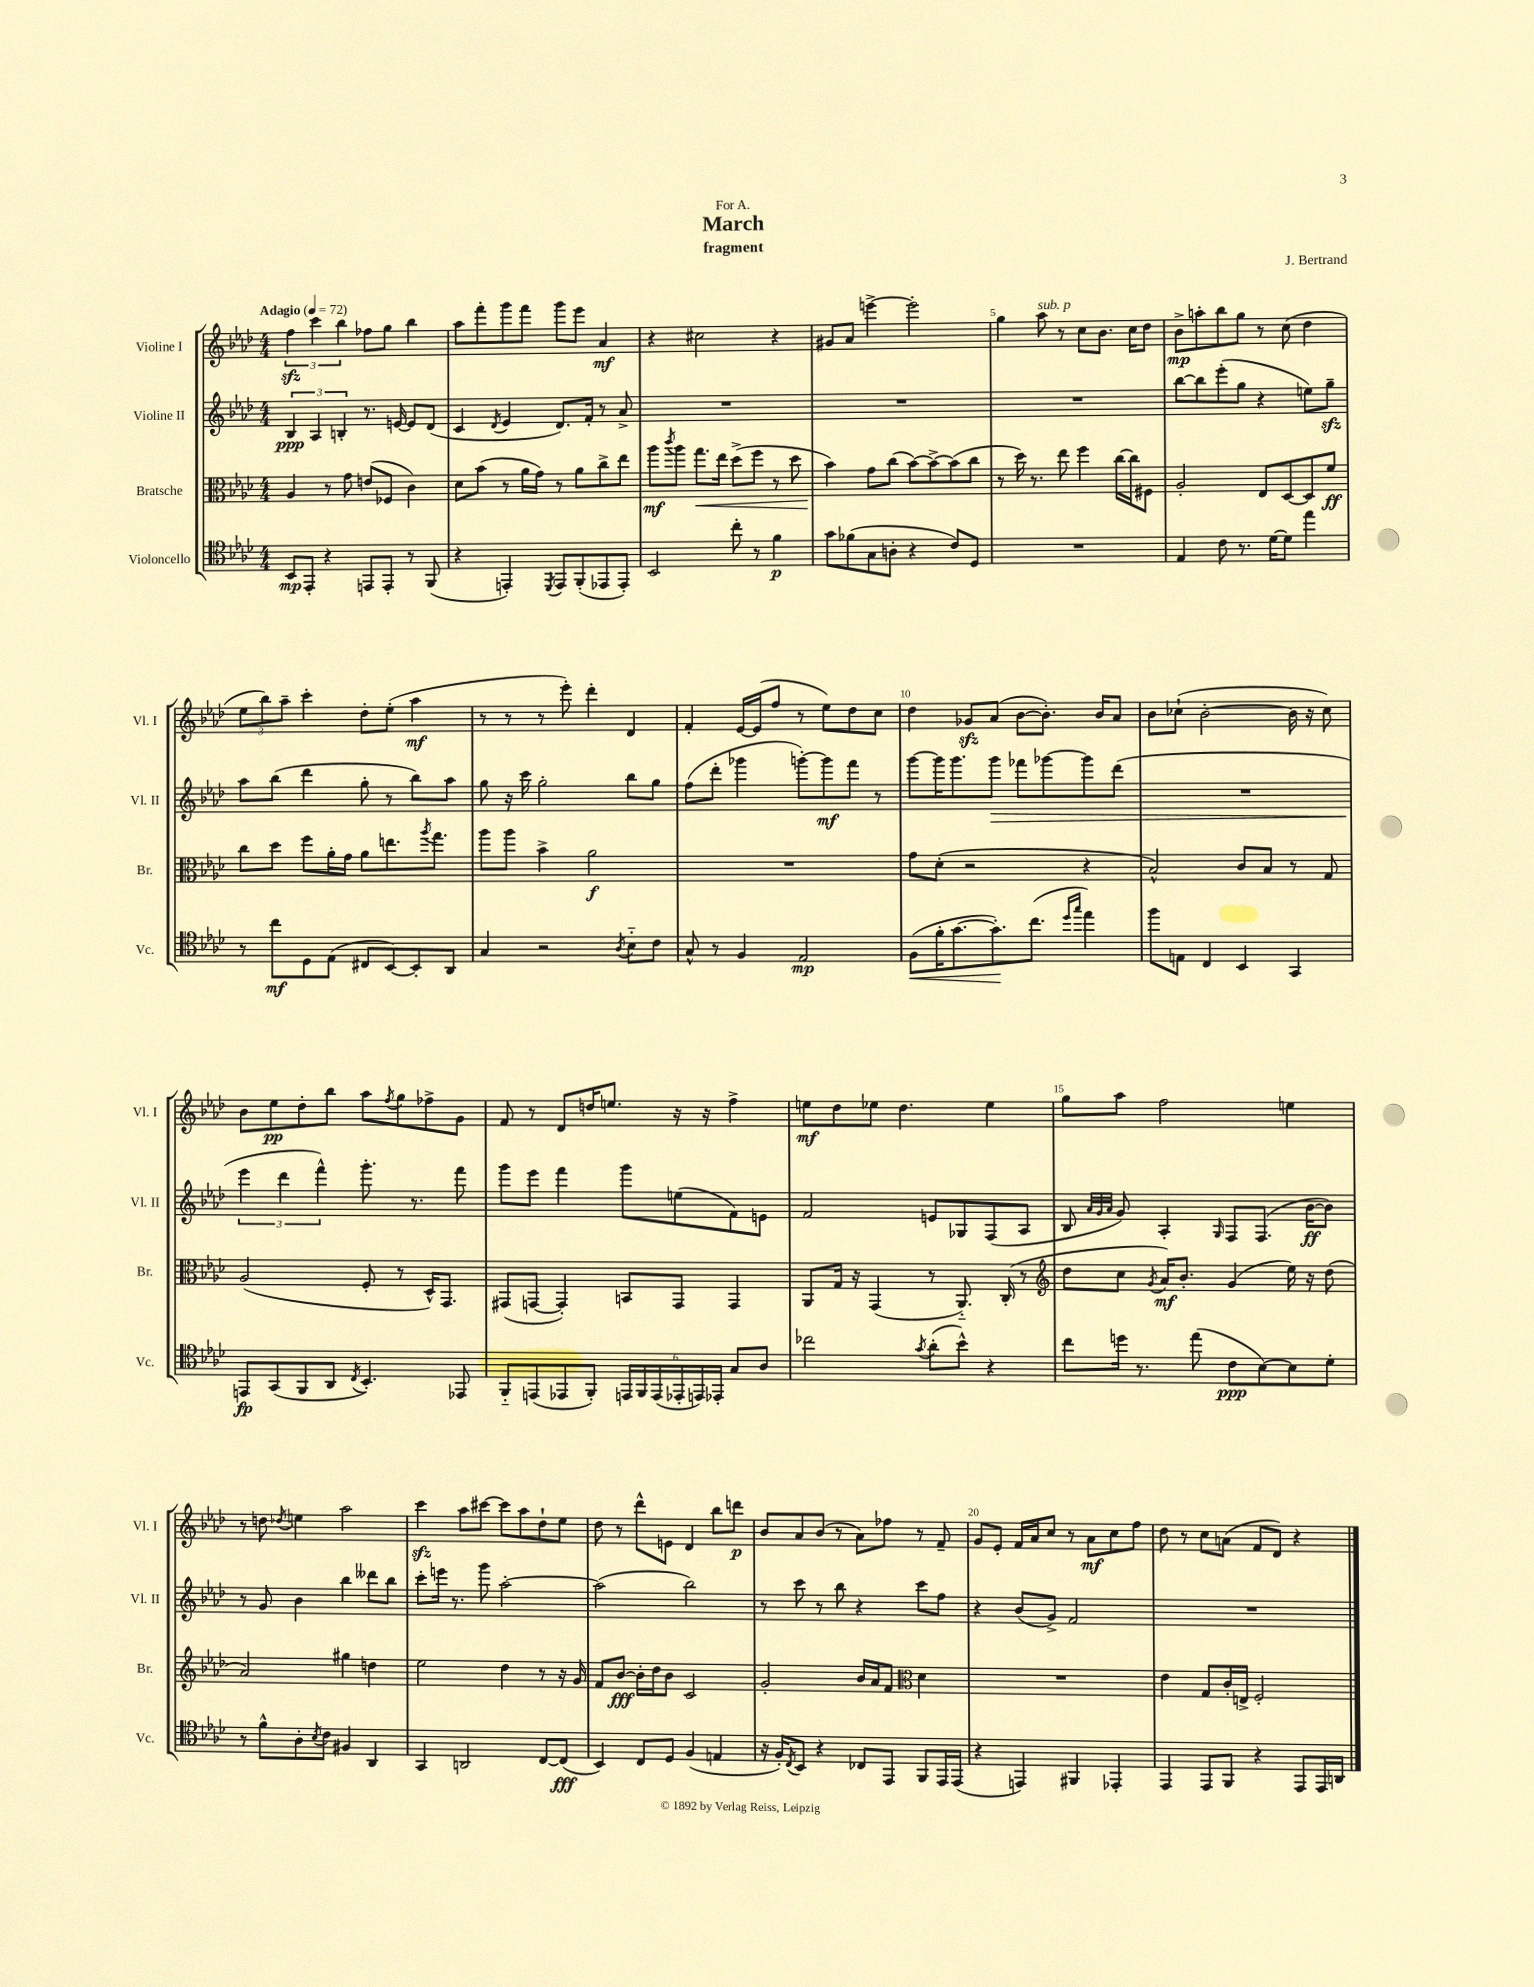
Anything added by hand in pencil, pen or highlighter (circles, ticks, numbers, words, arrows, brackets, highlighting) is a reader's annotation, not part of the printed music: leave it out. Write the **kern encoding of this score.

**kern	**dynam	**kern	**dynam	**kern	**dynam	**kern	**dynam
*part4	*part4	*part3	*part3	*part2	*part2	*part1	*part1
*staff4	*staff4	*staff3	*staff3	*staff2	*staff2	*staff1	*staff1
*I"Violoncello	*	*I"Bratsche	*	*I"Violine II	*	*I"Violine I	*
*I'Vc.	*	*I'Br.	*	*I'Vl. II	*	*I'Vl. I	*
*clefC4	*	*clefC3	*	*clefG2	*	*clefG2	*
*k[b-e-a-d-]	*	*k[b-e-a-d-]	*	*k[b-e-a-d-]	*	*k[b-e-a-d-]	*
*M4/4	*	*M4/4	*	*M4/4	*	*M4/4	*
*MM72	*	*MM72	*	*MM72	*	*MM72	*
=1	=1	=1	=1	=1	=1	=1	=1
!	!	!	!	!	!	!LO:TX:a:B:t=Adagio	!
8BB-/L	mp	4A-/	.	6B-/	ppp	6ffzz\	.
8EE-'/J	.	.	.	.	.	.	.
.	.	.	.	6A-/	.	6ccc\	.
4r	.	8r	.	.	.	.	.
.	.	.	.	6Bn'/	.	6bb-\	.
.	.	8g\	.	.	.	.	.
8EEn/L	.	(8en/L	.	8.r	.	8ff-X\L	.
8EE'/J	.	8F-X/J	.	.	.	8gg\J	.
.	.	.	.	[16en/	.	.	.
8r	.	4c\)	.	8e/L]	.	4bb-\	.
(8FF/	.	.	.	(8d-/J	.	.	.
=2	=2	=2	=2	=2	=2	=2	=2
4r	.	8d-\L	.	4c/	.	8aa-\L	.
.	.	(8b-\J	.	.	.	8fff'\	.
.	.	.	.	8qd-/	.	.	.
4EEn'/)	.	8r	.	4e-/	.	8ggg\	.
.	.	16a-\LL	.	.	.	8fff\J	.
.	.	16g\JJ)	.	.	.	.	.
8qDD-/	.	.	.	.	.	.	.
8EE/L	.	8r	.	8.d-/L)	.	8ggg\L	.
(8FF'/	.	8a-\L	.	.	.	8eee-\J	.
.	.	.	.	16f'/Jk	.	.	.
8EE-X/	.	8cc^\	.	8r	.	4a-/	mf
8EE-'/J)	.	8ee-\J	.	8a-^/	.	.	.
=3	=3	=3	=3	=3	=3	=3	=3
2BB-/	.	8aa-\L	mf	1r	.	4r	.
.	.	8qccc/	.	.	.	.	.
.	.	8aa-\J	.	.	.	.	.
!	!	!	!LO:HP:b	!	!	!	!
.	.	8.gg\L	<	.	.	2cc#X\	.
.	.	16ee-\Jk	.	.	.	.	.
8cc'\	.	(8dd-^\L	.	.	.	.	.
8r	.	8ff\J	.	.	.	.	.
4f\	p	8r	.	.	.	4r	.
.	.	8dd-\	.	.	.	.	.
=4	=4	=4	=4	=4	=4	=4	=4
8g\L	.	4b-\)	.	1r	.	8g#X/L	.
(8f-X\	.	.	.	.	.	8a-/J	.
8G\	.	8g\L	[	.	.	[4eeen^\	.
8An'\J	.	(8cc\J	.	.	.	.	.
4r	.	[8b-\L)	.	.	.	2eee'\]	.
.	.	8b-^\_	.	.	.	.	.
8c/L)	.	(8b-\]	.	.	.	.	.
8D-/J	.	8cc\J	.	.	.	.	.
=5	=5	=5	=5	=5	=5	=5	=5
1r	.	8r	.	1r	.	4gg\	.
.	.	16dd-\)	.	.	.	.	.
.	.	8.r	.	.	.	.	.
!	!	!	!	!	!	!LO:TX:a:i:t=sub. p	!
.	.	.	.	.	.	8aa-\	.
.	.	8ee-\	.	.	.	8r	.
.	.	4ff\	.	.	.	8cc\L	.
.	.	.	.	.	.	8.b-\J	.
.	.	[16cc\LL	.	.	.	.	.
.	.	16cc\J]	.	.	.	16cc\KL	.
.	.	8F#X\J	.	.	.	8dd-\J	.
=6	=6	=6	=6	=6	=6	=6	=6
4E-/	.	2A-'/	.	[8bb-\L	.	8b-^\L	mp
.	.	.	.	8bb-\]	.	8aan'\	.
8c\	.	.	.	(8eee-'\	.	8bb-\	.
8.r	.	.	.	8gg\J	.	8gg\J	.
.	.	8E-/L	.	4r	.	8r	.
[16d-\KL	.	.	.	.	.	.	.
8d-\J]	.	[8D-/	.	.	.	(8cc\	.
4ee-\	.	8D-/]	.	8een\L)	.	4dd-\	.
.	.	8f/J	ff	8ggzz~\J	.	.	.
!!LO:LB:g=z
=7	=7	=7	=7	=7	=7	=7	=7
8r	.	8cc\L	.	8aa-\L	.	12ee-\L	.
.	.	.	.	.	.	12bb-\)	.
8cc\L	mf	8dd-\J	.	(8bb-\J	.	.	.
.	.	.	.	.	.	12aa-~\J	.
8D-\	.	8ff\L	.	4ddd-\	.	4ccc'\	.
(8E-\J	.	16a-'\L	.	.	.	.	.
.	.	16g\JJ	.	.	.	.	.
8C#X/L	.	8a-\L	.	8gg'\	.	8dd-'\L	.
[8BB-/)	.	8.een\	.	8r	.	(8ee-'\J	.
8BB-'/]	.	.	.	8bb-\L)	.	4aa-\	mf
.	.	8qaa-/	.	.	.	.	.
.	.	8.gg\J	.	.	.	.	.
8AA-/J	.	.	.	8aa-\J	.	.	.
=8	=8	=8	=8	=8	=8	=8	=8
4G/	.	8aa-\L	.	8gg\	.	8r	.
.	.	8aa-\J	.	16r	.	8r	.
.	.	.	.	16ccc\	.	.	.
2r	.	4b-^\	.	2gg'\	.	8r	.
.	.	.	.	.	.	8eee-'\)	.
.	.	2a-\	f	.	.	4ddd-'\	.
8qA-/	.	.	.	.	.	.	.
8B-\L	.	.	.	8bb-\L	.	4d-/	.
8c\J	.	.	.	8gg\J	.	.	.
=9	=9	=9	=9	=9	=9	=9	=9
8G^^/	.	1r	.	(8ff\L	.	4f'/	.
8r	.	.	.	8ddd-'\J	.	.	.
4F/	.	.	.	4ggg-X\	.	[16e-/LL	.
.	.	.	.	.	.	(16e-/J]	.
.	.	.	.	.	.	8ff/J	.
2E-/	mp	.	.	[8gggn'\L)	.	8r	.
.	.	.	.	8ggg\]	mf	8ee-\L)	.
.	.	.	.	8fff\J	.	8dd-\	.
.	.	.	.	8r	.	8cc\J	.
=10	=10	=10	=10	=10	=10	=10	=10
!	!LO:HP:b	!	!	!	!	!	!
(8F\L	<	8g\L	.	[8ggg\L	.	4dd-\	.
16f'\K	.	(8d-'\J	.	16ggg\K]	.	.	.
[8.g\	.	.	.	8.ggg\	.	.	.
.	.	2r	.	.	.	8g-Xzz/L	.
!	!	!	!	!	!LO:HP:b	!	!
8.g'\])	.	.	.	8ggg\J	>	(8a-/J	.
.	.	.	.	8fff-X\L	.	[8b-\L	.
(8.cc\J	[	.	.	.	.	.	.
.	.	.	.	[8ggg-X\	.	8.b-'\J])	.
16qqdd-/LL	.	.	.	.	.	.	.
16qqgg/JJ	.	.	.	.	.	.	.
4ee-\)	.	4r	.	8ggg-\]	.	.	.
.	.	.	.	.	.	16b-/KL	.
.	.	.	.	(8ddd-\J	.	8a-/J	.
=11	=11	=11	=11	=11	=11	=11	=11
8ff\L	.	2B-^^/)	.	1r	.	8b-\L	.
8En\J	.	.	.	.	.	(8cc-X`\J	.
4C/	.	.	.	.	.	[2b-'\	.
4BB-/	.	8c/L	.	.	.	.	.
.	.	8B-/J	.	.	.	.	.
4GG/	.	8r	.	.	.	16b-\]	.
.	.	.	.	.	.	16r	.
.	.	8G/	.	.	.	8cc-\)	.
!!LO:LB:g=z
=12	=12	=12	=12	=12	=12	=12	=12
8EEn/L	fp	(2A-/	.	6eee-\	.	8b-\L	.
(8GG/	.	.	.	.	.	8ee-\	pp
.	.	.	.	6ddd-\	]	.	.
8FF/	.	.	.	.	.	8dd-'\	.
.	.	.	.	6fff^^\)	.	.	.
8AA-/J	.	.	.	.	.	8bb-\J	.
8qC/	.	.	.	.	.	.	.
4.BB-'/)	.	8F'/	.	8.ggg'\	.	8aa-\L	.
.	.	.	.	.	.	8qff/	.
.	.	8r	.	.	.	8gg\	.
.	.	.	.	8.r	.	.	.
.	.	16D-^^/KL)	.	.	.	8ff-X^\	.
.	.	8.GG/J	.	.	.	.	.
8EE-X/	.	.	.	8fff\	.	8g\J	.
=13	=13	=13	=13	=13	=13	=13	=13
8FF/L	.	(8GG#X/L	.	8ggg\L	.	8f/	.
(8EEn/	.	[8GGn/J	.	8eee-\J	.	8r	.
8EE-X/	.	4GG'/])	.	4fff\	.	8d-/L	.
8FF'/J)	.	.	.	.	.	16ddn/K	.
.	.	.	.	.	.	8.een/J	.
24EEn/LL	.	8BBn/L	.	8ggg\L	.	.	.
24FF/	.	.	.	.	.	.	.
(24EE/	.	.	.	.	.	.	.
24EE-X'/	.	8GG/J	.	(8een\	.	16r	.
24EEn/)	.	.	.	.	.	.	.
.	.	.	.	.	.	16r	.
24EE-X'/JJ	.	.	.	.	.	.	.
8G/L	.	4GG/	.	8f\)	.	4ff^\	.
8A-/J	.	.	.	8en\J	.	.	.
=14	=14	=14	=14	=14	=14	=14	=14
2cc-X\	.	8AA-/L	.	2f/	.	8een\L	mf
.	.	16G/Jk	.	.	.	8dd-\	.
.	.	16r	.	.	.	.	.
.	.	(4GG/	.	.	.	8ee-X\J	.
.	.	.	.	.	.	4.dd-\	.
8qg/	.	.	.	.	.	.	.
(8a-'\L	.	8r	.	8en/L	.	.	.
8b-^^\J)	.	8.AA-/)	.	8G-X/	.	.	.
4r	.	.	.	(8F/	.	4ee-\	.
.	.	(16C'/	.	.	.	.	.
.	.	8r	.	8A-/J	.	.	.
=15	=15	=15	=15	=15	=15	=15	=15
*	*	*clefG2	*	*	*	*	*
8cc\L	.	8dd-\L	.	8B-/	.	8gg\L	.
.	.	.	.	32qqa-/LLL	.	.	.
.	.	.	.	32qqg/	.	.	.
.	.	.	.	32qqa-/JJJ	.	.	.
16ddn\Jk	.	8cc\J	.	8g/)	.	8aa-\J	.
8.r	.	.	.	.	.	.	.
.	.	8qg/	.	.	.	.	.
.	.	16a-/KL)	mf	4A-'/	.	2ff\	.
.	.	8.b-'/J	.	.	.	.	.
(8ee-\	.	.	.	.	.	.	.
.	.	.	.	16qqG/	.	.	.
8c\L	ppp	(4g/	.	8F/L	.	.	.
[8B-\)	.	.	.	(8.F/J	.	.	.
8B-\]	.	16ee-\)	.	.	.	4een\	.
.	.	16r	.	[16b-\KL	ff	.	.
8d-'\J	.	(8dd-\	.	8b-\J])	.	.	.
!!LO:LB:g=z
=16	=16	=16	=16	=16	=16	=16	=16
8r	.	2a-/)	.	8r	.	8r	.
8f^^\L	.	.	.	8g/	.	8ddn\	.
.	.	.	.	.	.	8qdd-X/	.
8A-'\	.	.	.	4b-\	.	4een\	.
8qB-/	.	.	.	.	.	.	.
8c\J	.	.	.	.	.	.	.
4F#X/	.	4gg#X\	.	4bb-\	.	2aa-\	.
4AA-/	.	4ddn\	.	8ddd--X\L	.	.	.
.	.	.	.	8bb-\J	.	.	.
=17	=17	=17	=17	=17	=17	=17	=17
4GG/	.	2ee-\	.	8ccc'\L	.	4ccczz\	.
.	.	.	.	16eeen\Jk	.	.	.
.	.	.	.	8.r	.	.	.
2AAn/	.	.	.	.	.	8aa-\L	.
.	.	.	.	8ggg\	.	[8ccc#X\J	.
.	.	4dd-\	.	[2aa-'\	.	8ccc#\L]	.
.	.	.	.	.	.	8aa-\	.
[8C/L	.	8r	.	.	.	8dd-`\	.
(8C/J]	fff	16r	.	.	.	8ee-\J	.
.	.	16g/	.	.	.	.	.
=18	=18	=18	=18	=18	=18	=18	=18
4BB-/)	.	8f/L	.	(2aa-\]	.	8dd-\	.
.	.	[8b-/J	fff	.	.	8r	.
8C/L	.	16b-'\LL]	.	.	.	8ddd-^^\L	.
.	.	16dd-\J	.	.	.	.	.
8D-/J	.	8b-\J	.	.	.	8en\J	.
(4F/	.	2c/	.	2bb-\)	.	4d-/	.
4En/	.	.	.	.	.	8bb-\L	.
.	.	.	.	.	.	8dddn\J	p
=19	=19	=19	=19	=19	=19	=19	=19
16r	.	2g'/	.	8r	.	8b-/L	.
16F'/KL)	.	.	.	.	.	.	.
8qC/	.	.	.	.	.	.	.
8BB-/J	.	.	.	8ccc\	.	8a-/	.
4r	.	.	.	8r	.	(8b-/J	.
.	.	.	.	8bb-\	.	8r	.
8C-X/L	.	16b-/LL	.	4r	.	8a-\L)	.
.	.	16a-/J	.	.	.	.	.
8EE-/J	.	8f/J	.	.	.	8ff-X\J	.
*	*	*clefC3	*	*	*	*	*
8FF/L	.	4d-\	.	8ccc\L	.	8r	.
16EE-/L	.	.	.	8ff\J	.	8f~/	.
(16EE-/JJ	.	.	.	.	.	.	.
=20	=20	=20	=20	=20	=20	=20	=20
4r	.	1r	.	4r	.	8g/L	.
.	.	.	.	.	.	8e-'/J	.
4EEn/)	.	.	.	(8b-/L	.	16f/LL	.
.	.	.	.	.	.	16a-/J	.
.	.	.	.	8g^/J)	.	8cc/J	.
4FF#X/	.	.	.	2f/	.	8r	.
.	.	.	.	.	.	8a-\L	mf
4EE-X'/	.	.	.	.	.	8cc\	.
.	.	.	.	.	.	8ff\J	.
=21	=21	=21	=21	=21	=21	=21	=21
4EE-/	.	4e-\	.	1r	.	8dd-\	.
.	.	.	.	.	.	8r	.
8EE-/L	.	8G/L	.	.	.	8cc\L	.
8FF/J	.	16c'/L	.	.	.	(8an\J	.
.	.	16En^/JJ	.	.	.	.	.
4r	.	2F'/	.	.	.	8f/L	.
.	.	.	.	.	.	8d-/J)	.
8EE-/L	.	.	.	.	.	4r	.
16EE-/L	.	.	.	.	.	.	.
16AAn/JJ	.	.	.	.	.	.	.
==	==	==	==	==	==	==	==
*-	*-	*-	*-	*-	*-	*-	*-
